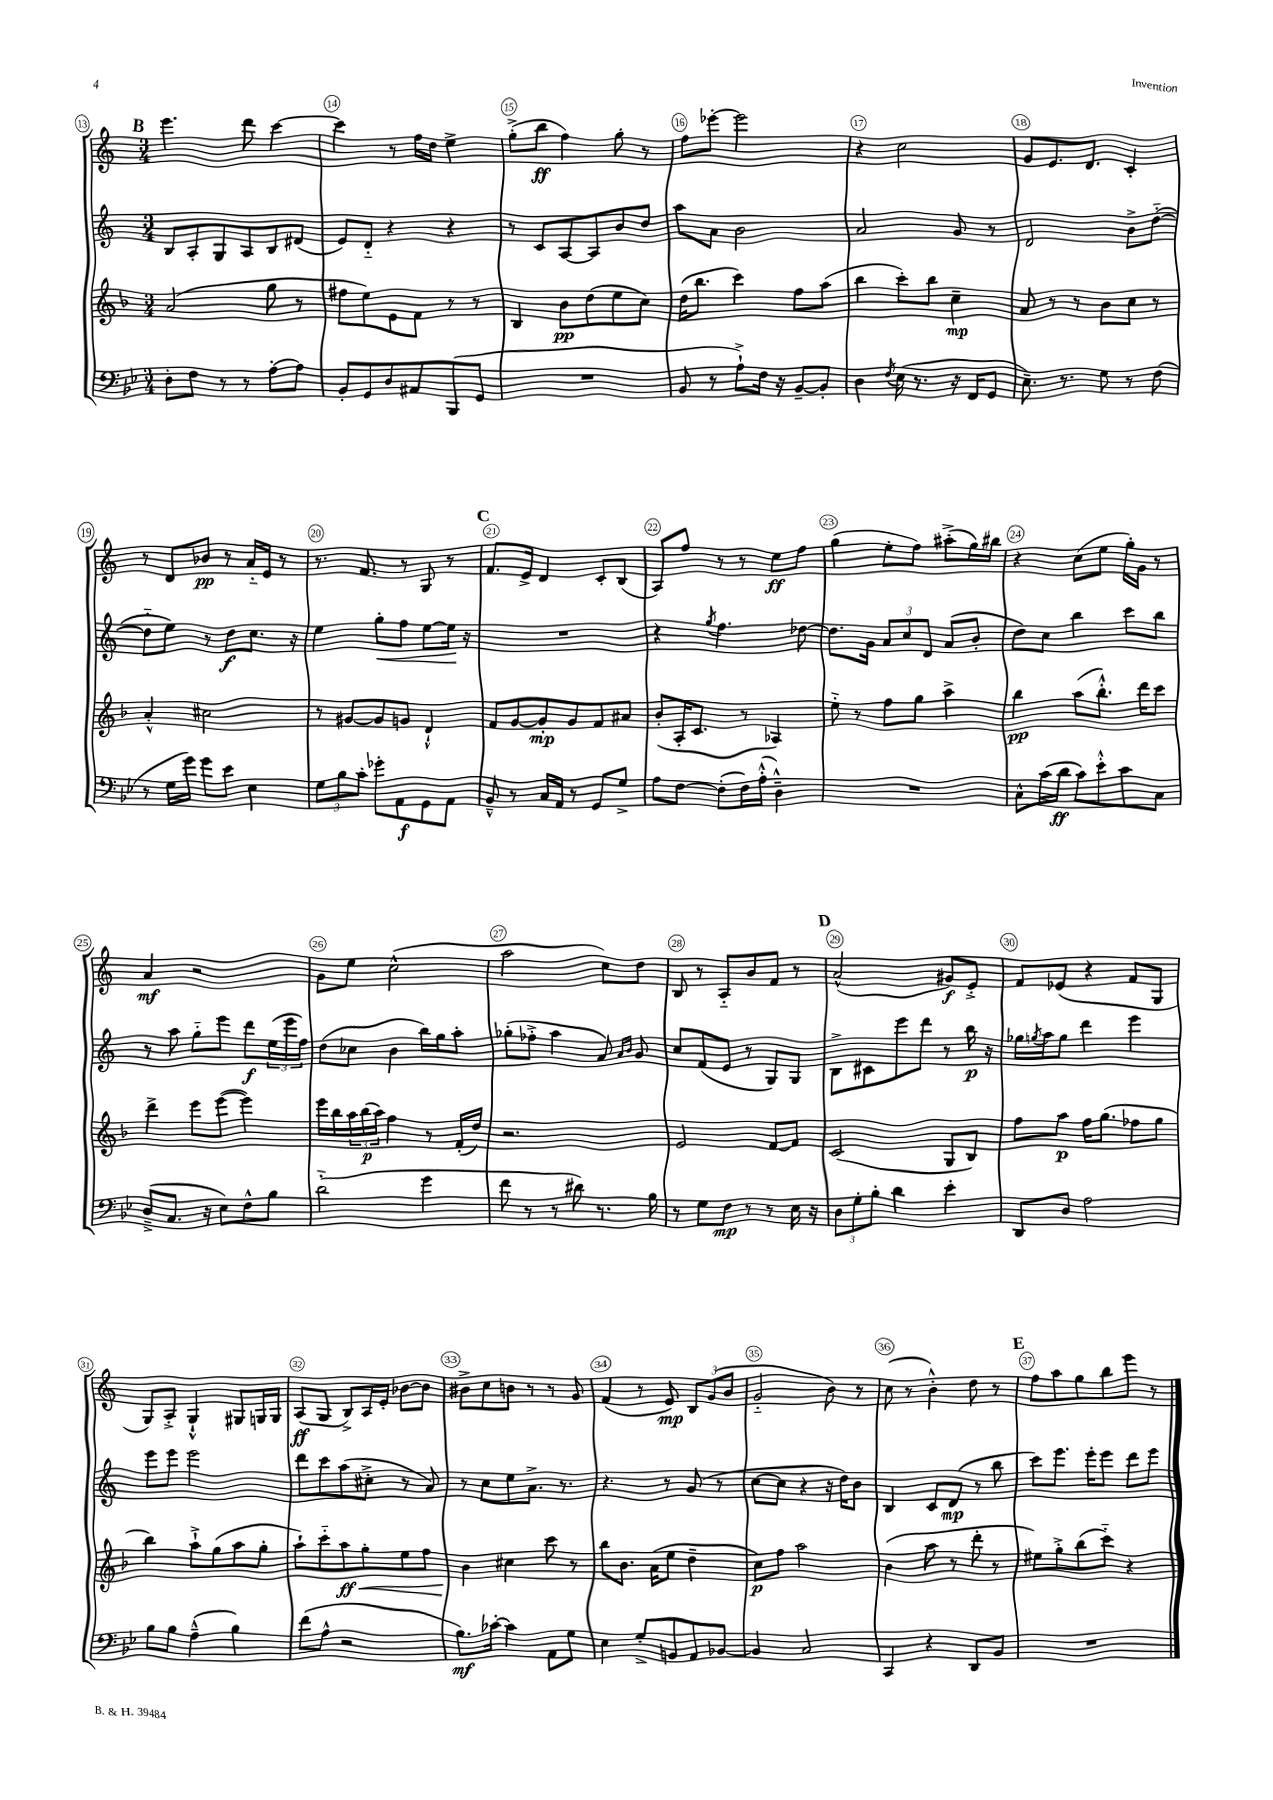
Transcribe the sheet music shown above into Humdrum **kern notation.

**kern	**kern	**kern	**kern
*staff4	*staff3	*staff2	*staff1
*clefF4	*clefG2	*clefG2	*clefG2
*k[b-e-]	*k[b-]	*k[]	*k[]
*M3/4	*M3/4	*M3/4	*M3/4
8D'	(2a	8B	4.eee
8F	.	8A'	.
8r	.	8G	.
8r	.	8A	8ddd
[8A'	8gg	8B	[4ccc
8A]	8r	(8d#	.
=	=	=	=
8BB-'	8ff#	8e)	4ccc]
8GG	8ee)	8d'~	.
8D	8e	4r	8r
8AA#	8f	.	16ff
.	.	.	16dd
(8BBB-	8r	4r	4ee^
8GG	8r	.	.
=	=	=	=
2.r	4B-	8r	(8gg'^
.	.	8c	8bb
.	8b-	[8A	4ff)
.	(8dd	8A]	.
.	8ee	8b	8gg'
.	8cc)	8dd	8r
=	=	=	=
8BB-	(16dd	8aa	8ff
.	8.bb-	.	.
8r	.	8a	[8eee-'
8A`^)	4ccc)	2b	2eee-]
16F	.	.	.
16r	.	.	.
[8BB-~	8ff	.	.
8BB-']	(8aa	.	.
=	=	=	=
4D	4bb-	2a	4r
8qF	.	.	.
(16E-	8ccc')	.	2cc
8.r	.	.	.
.	8bb-	.	.
16r	4cc~	8g	.
16FF	.	.	.
8GG	.	8r	.
=	=	=	=
8.E-~)	8a	2d	8g
.	8r	.	8.e
8.r	.	.	.
.	8r	.	.
.	.	.	8.d
8G	8b-	.	.
8r	8cc	8b^	4c'
(8F	8r	([8dd'~	.
=	=	=	=
8r	4a'^^	8dd'~]	8r
16G	.	8ee)	8d
16g)	.	.	.
8g	2cc#	8r	8b-
8e-	.	8dd	8r
4E-	.	8.cc	16a'~
.	.	.	16e
.	.	.	8r
.	.	16r	.
=	=	=	=
12G	8r	4ee	8.r
12B-	.	.	.
.	[8g#	.	.
12c'	.	.	.
.	.	.	8.f
8g-'	8g#]	8gg'	.
8AA	8g	8ff	8r
8GG	4d`^^	[8ee	8G
8AA	.	16ee]	8r
.	.	16r	.
=	=	=	=
8BB-~^^	8f	2.r	8.f
8r	[8g	.	.
.	.	.	16e^
16C	8g']	.	4d
16AA	.	.	.
8r	8g	.	.
8GG	8f	.	8c'
8G^	8a#	.	(8B
=	=	=	=
8A	(8b-'	4r	8A)
[8F	16A'	.	8ff
.	8.c	.	.
.	.	8qgg	.
(8F']	.	4.ff	8r
16F)	8r	.	8r
(16A'^^	.	.	.
4D~^^)	4A-)	.	8ee
.	.	[8dd-	8ff
=	=	=	=
2.r	8ee'~	8.dd-]	(4gg
.	8r	.	.
.	.	16g	.
.	8ff	12a	8ee'
.	.	12cc	.
.	8gg	.	8ff)
.	.	12d	.
.	4aa^	(8a	(8aa#'^
.	.	8b'	16gg)
.	.	.	16bb#
=	=	=	=
8C^^	4bb-	8dd)	4r
(16c	.	8cc	.
16d	.	.	.
8c)	(8aa	4bb	(8cc
8e-'^^	8.bb-'^^)	.	8ee
8c	.	8ccc	16gg')
.	16ddd	.	16g
8C	8ccc	8bb	8r
=	=	=	=
(8D~^	4ddd^	8r	4a
8.C	.	8aa	.
.	8eee	8gg'~	2r
16r	.	.	.
8E-)	([8eee	8eee	.
8F^^	4eee])	8ddd	.
8B-	.	(24ee	.
.	.	24eee	.
.	.	24ff)	.
=	=	=	=
(2d'~	16eee	(8dd	8g
.	16bb-	.	.
.	24aa	8cc-	8ee
.	(24bb-	.	.
.	24aa)	.	.
.	4ff	4b	(2cc^^
4g	8r	16bb)	.
.	.	16gg	.
.	(16f'	8aa'	.
.	16dd)	.	.
=	=	=	=
8f	2.r	(8gg-'	2aa
8r	.	8ff-'^	.
8r	.	4aa	.
8d#)	.	.	.
8.r	.	8a)	8cc)
.	.	16qqa	.
.	.	16qqb	.
.	.	8g	8dd
16B-	.	.	.
=	=	=	=
8r	2e	8cc	8B
8G	.	(8f	8r
8F	.	8e	8A'~
8r	.	8r	8b
8r	[8f	8G)	8f
16E-	8f]	8G	8r
16r	.	.	.
=	=	=	=
12D	(2c	8B^	(2a^^
12G'	.	.	.
.	.	8c#	.
12B-'	.	.	.
4d	.	8eee	.
.	.	8ddd	.
4e-'	8G	8r	8g#)
.	8B-)	16bb	8e'^
.	.	16r	.
=	=	=	=
8DD	8ff	16gg-	8f
.	.	8qgg	.
.	.	16aa	.
8D	8aa	8gg	(8e-
2A	16ff	4ddd	4r
.	(8.gg	.	.
.	8ff-	4eee	8f
.	8gg	.	8G
=	=	=	=
8B-	4bb-)	8eee	8G)
8B-	.	8eee	8A'^
(4A~^^	8aa`^	2eee	4G`^^
.	(8gg	.	.
4B-)	8aa	.	8G#
.	8gg'	.	16G
.	.	.	16G
=	=	=	=
(8f	8aa`)	8ddd	(8A
8A^^	8ccc'~	8ccc	8G
2r	8aa	(8aa	8B^)
.	8gg'	8cc#'^	16A
.	.	.	16e'
.	8ee	8r	[8b-
.	8ff	8a)	8b-]
=	=	=	=
8.B-)	4b-	8r	8b#^
.	.	8cc	8cc
[16c-'	.	.	.
4c-]	4cc#	8ee	8b
.	.	8.a^	8r
8AA	8ccc	.	8r
.	.	8.r	.
8G	8r	.	8g
=	=	=	=
4E-	8bb-	4.r	(4f
.	8.b-	.	.
8G'^	.	.	8r
.	(16a	.	.
8BB	8ee	8r	8e)
8AA	4dd~	(8g	12B
.	.	.	(12g
[8BB-	.	8r	.
.	.	.	12b
=	=	=	=
4BB-]	8cc)	[8cc	2g'~
.	8ff	8cc]	.
2C	2aa	4r	.
.	.	16r	8b)
.	.	16dd)	.
.	.	8b	8r
=	=	=	=
4CC	(4b-	4B	(8cc
.	.	.	8r
4r	8aa	8c	4b'^^)
.	8r	(8d	.
8DD	8ddd'	8r	8dd
8BB-	8r	8bb	8r
=	=	=	=
2.r	8ee#)	8ccc)	8ff
.	8gg'^	8.eee	8aa
.	(8bb-	.	8gg
.	.	16eee'	.
.	8ccc'~)	8eee	8bb
.	4r	8ddd	8eee
.	.	8eee	8r
==	==	==	==
*-	*-	*-	*-
